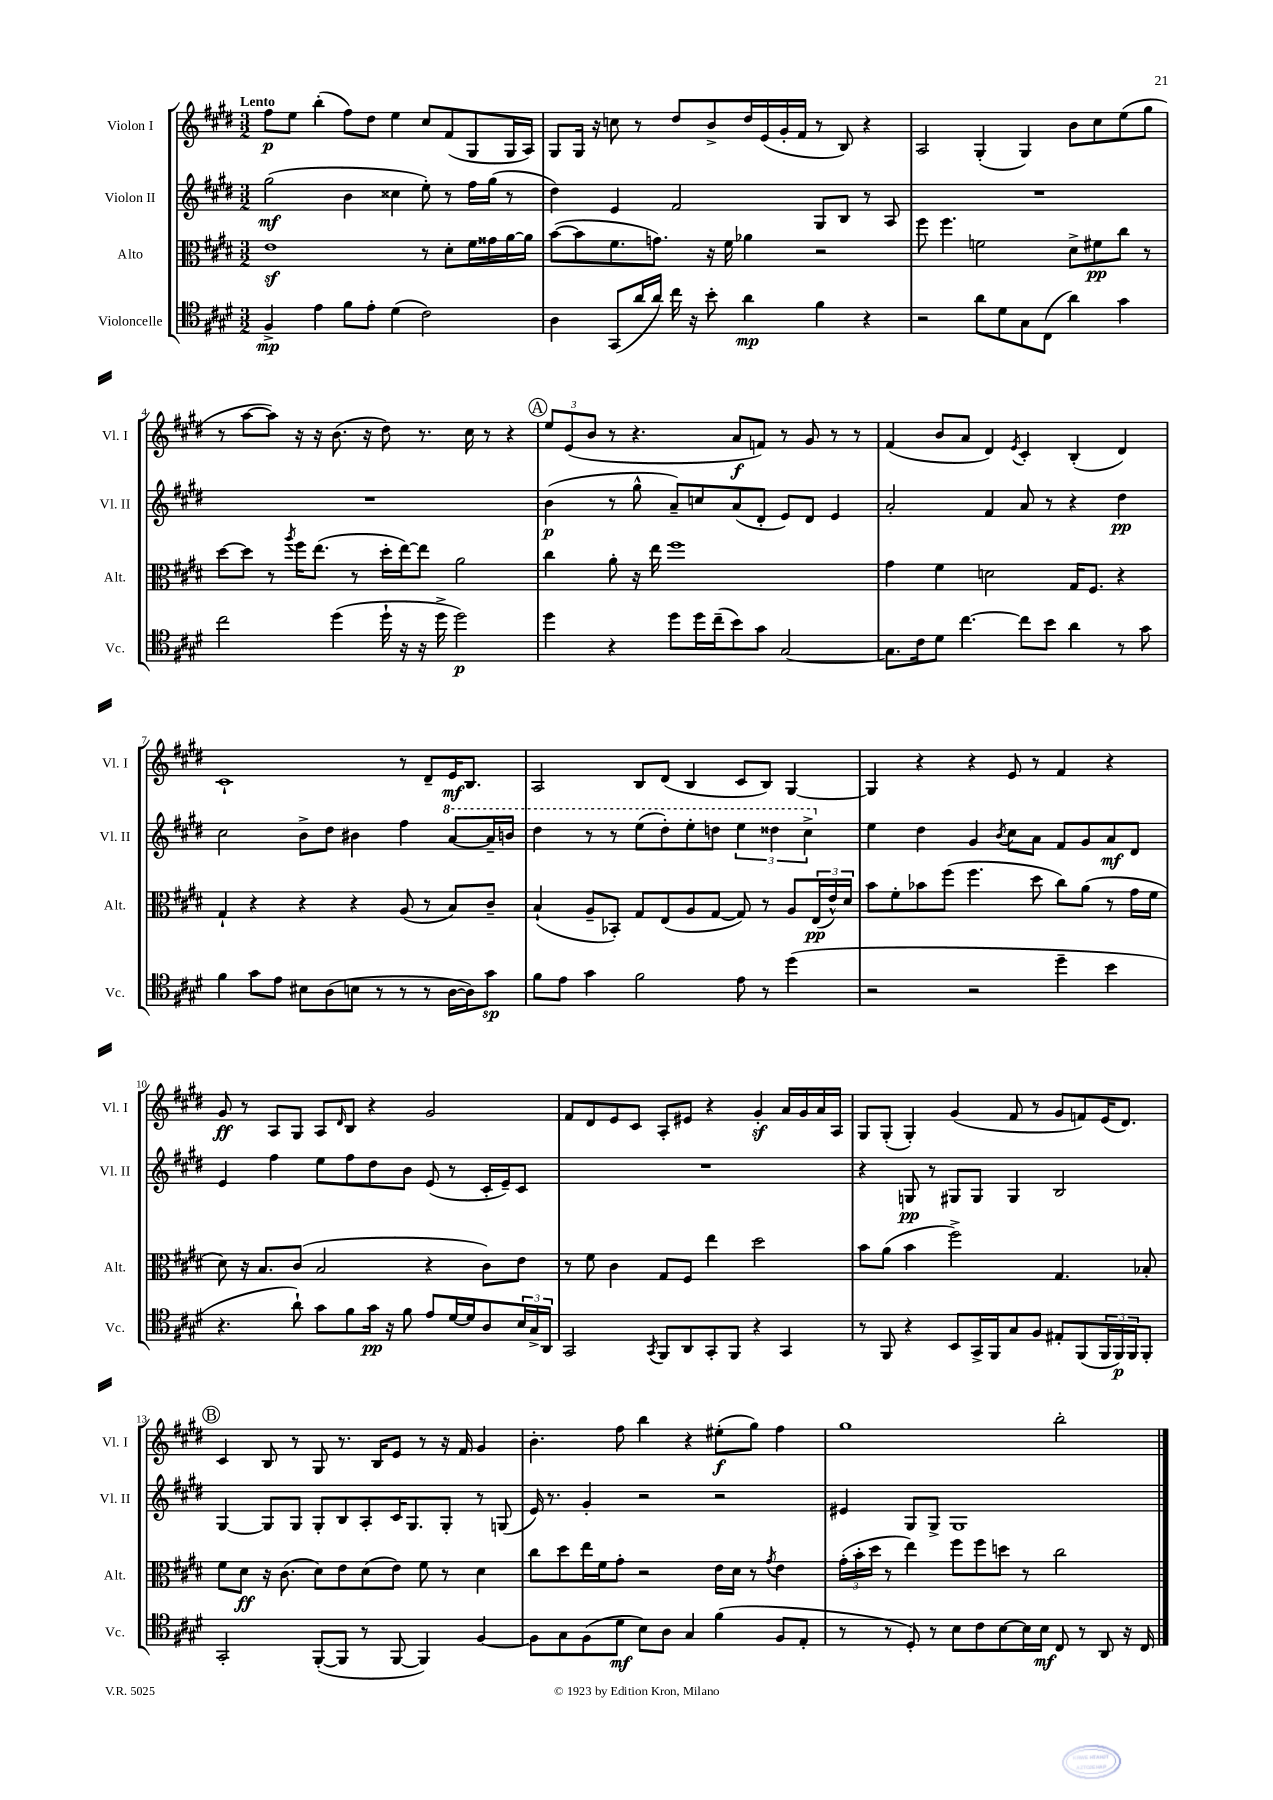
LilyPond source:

<<
\new StaffGroup <<
\new Staff = "s0" \with { instrumentName = "Violon I" shortInstrumentName = "Vl. I" } {
    \clef treble \key e \major \numericTimeSignature \time 3/2 \tempo "Lento"
    fis''8\p e''8 b''4-.( fis''8) dis''8 e''4 cis''8 fis'8( gis8 gis16 a16) |
    gis8 gis16 r16 c''8 r8 dis''8 b'8-> dis''16 e'16( gis'16-. fis'16 r8 b8) r4 |
    a2 gis4-.( gis4) b'8 cis''8 e''8( gis''8 |
    r8 a''8~ a''8) r16 r16 b'8.( r16 dis''8) r8. cis''16 r8 r4 |
    \mark \markup { \circle "A" } \tuplet 3/2 { e''8 e'8( b'8 } r8 r4. a'8\f f'8) r8 gis'8 r8 r8 |
    fis'4( b'8 a'8 dis'4) \acciaccatura { e'8 } cis'4-. b4-.( dis'4) |
    cis'1-! r8 dis'8-- e'16\mf b8. |
    a2 b8 dis'8( b4 cis'8 b8) gis4~ |
    gis4 r4 r4 e'8 r8 fis'4 r4 |
    gis'8\ff r8 a8 gis8 a8 \grace { dis'16 } b8 r4 gis'2 |
    fis'8 dis'8 e'8 cis'8 a8-. eis'8 r4 gis'4-.\sf a'16 gis'16 a'16 a16 |
    gis8 gis8-.( gis4-.) gis'4( fis'8 r8 gis'8 f'8) e'16( dis'8.) |
    \mark \markup { \circle "B" } cis'4 b8 r8 gis8 r8. b16 e'8 r8 r16 fis'16 gis'4 |
    b'4.-. fis''8 b''4 r4 eis''8-.\f( gis''8) fis''4 |
    gis''1 b''2-. \bar "|." |
}
\new Staff = "s1" \with { instrumentName = "Violon II" shortInstrumentName = "Vl. II" } {
    \clef treble \key e \major \numericTimeSignature \time 3/2
    gis''2\mf( b'4 cisis''4 e''8-.) r8 fis''16 gis''16( r8 |
    dis''4) e'4 fis'2 gis8 b8 r8 a8 |
    R1. |
    R1. |
    \mark \markup { \circle "A" } b'4\p( r8 gis''8-^ a'8--) c''8 a'8( dis'8-. e'8) dis'8 e'4 |
    a'2-. fis'4 a'8 r8 r4 dis''4\pp |
    cis''2 b'8-> dis''8 bis'4 fis''4 \ottava #1 a''8~ a''16-- b''!16 |
    dis'''4 r8 r8 e'''8( dis'''8-.) e'''8-. d'''8 \tuplet 3/2 { e'''4 disis'''4 cis'''4-> \ottava #0 } |
    e''4 dis''4 gis'4 \acciaccatura { b'8 } cis''8 a'8 fis'8 gis'8 a'8\mf dis'8 |
    e'4 fis''4 e''8 fis''8 dis''8 b'8 e'8( r8 cis'16-. e'16--) cis'8 |
    R1. |
    r4 g8\pp r8 gis8 gis8 gis4 b2 |
    \mark \markup { \circle "B" } gis4~ gis8 gis8 gis8-. b8 a8-. cis'16 gis8. gis8-. r8 g8( |
    e'16) r8. gis'4-. r2 r2 |
    eis'4 gis8 gis8-> gis1 \bar "|." |
}
\new Staff = "s2" \with { instrumentName = "Alto" shortInstrumentName = "Alt." } {
    \clef alto \key e \major \numericTimeSignature \time 3/2
    e'1\sf r8 dis'8-. fis'16 gisis'16 a'16~ a'16 |
    b'8~( b'8 fis'8. g'8.) r16 fis'16 aes'4 r2 |
    fis''8 fis''4. f'2 dis'8-> fis'8\pp cis''8 r8 |
    dis''8~ dis''8 r8 \acciaccatura { a''8 } fis''16 e''8.( r8 dis''16-. e''16~) e''8 a'2 |
    \mark \markup { \circle "A" } cis''4 a'8-. r16 e''16 fis''1 |
    gis'4 fis'4 d'2 gis16 fis8. r4 |
    gis4-! r4 r4 r4 a8( r8 b8) cis'8-- |
    b4-!( a8-- bes,8-.) gis8 e8( a8 gis8~ gis8) r8 a8 \tuplet 3/2 { e16\pp( e'16-^) dis'16 } |
    b'8 fis'8-. bes'8 fis''8( fis''4. dis''8 cis''8) a'8( r8 gis'16 fis'16 |
    dis'8) r16 b8. cis'8( b2 r4 cis'8) e'8 |
    r8 fis'8 cis'4 gis8 fis8 e''4 dis''2 |
    b'8 a'8( b'4 fis''2->) gis4. bes8-. |
    \mark \markup { \circle "B" } fis'8 dis'8\ff r16 cis'8.( dis'8) e'8 dis'8( e'8) fis'8 r8 dis'4 |
    cis''8 dis''8 e''16 fis'16 gis'8-. r2 e'16 dis'16 r8 \acciaccatura { gis'8 } e'4 |
    \tuplet 3/2 { gis'16-.( b'16-. dis''16 } r8 e''4) fis''8 fis''8 d''8 r8 cis''2 \bar "|." |
}
\new Staff = "s3" \with { instrumentName = "Violoncelle" shortInstrumentName = "Vc." } {
    \clef tenor \key e \major \numericTimeSignature \time 3/2
    fis4->\mp e'4 fis'8 e'8-. dis'4( cis'2) |
    a4 gis,8( a'16 a'16) cis''16 r16 b'8-. a'4\mp fis'4 r4 |
    r2 a'8 dis'8 gis8 cis8( a'4) gis'4 |
    cis''2 dis''4( dis''16-! r16 r16 dis''16-> dis''2\p) |
    \mark \markup { \circle "A" } dis''4 r4 dis''8 dis''16 cis''16--( b'8) gis'8 gis2~ |
    gis8. cis'16 dis'8 cis''4.~ cis''8 b'8 a'4 r8 gis'8 |
    fis'4 gis'8 e'8 bis8 a8( b8 r8 r8 r8 a16~ a16) gis'8\sp |
    fis'8 e'8 gis'4 fis'2 e'8 r8 dis''4( |
    r2 r2 dis''4-- b'4 |
    r4. a'8-!) gis'8 fis'8 gis'16\pp r16 fis'8 e'8 dis'16~ dis'16 a8 \tuplet 3/2 { b16 gis16-> a,16 } |
    gis,2 \acciaccatura { gis,8 } fis,8 a,8 gis,8-. fis,8 r4 gis,4 |
    r8 fis,8 r4 b,8 gis,16-> fis,16 gis8 fis8 eis8-. fis,8( \tuplet 3/2 { fis,16 fis,16\p) fis,16 } fis,8-. |
    \mark \markup { \circle "B" } gis,2-. fis,8~-.( fis,8 r8 fis,8~ fis,4) fis4~ |
    fis8 gis8 fis8( dis'8\mf b8) a8 gis4 fis'4( fis8 e8-. |
    r8 r8 dis8-.) r8 b8 cis'8 b8~ b16 b16\mf cis8 r8 a,8 r16 cis16 \bar "|." |
}
>>
>>
